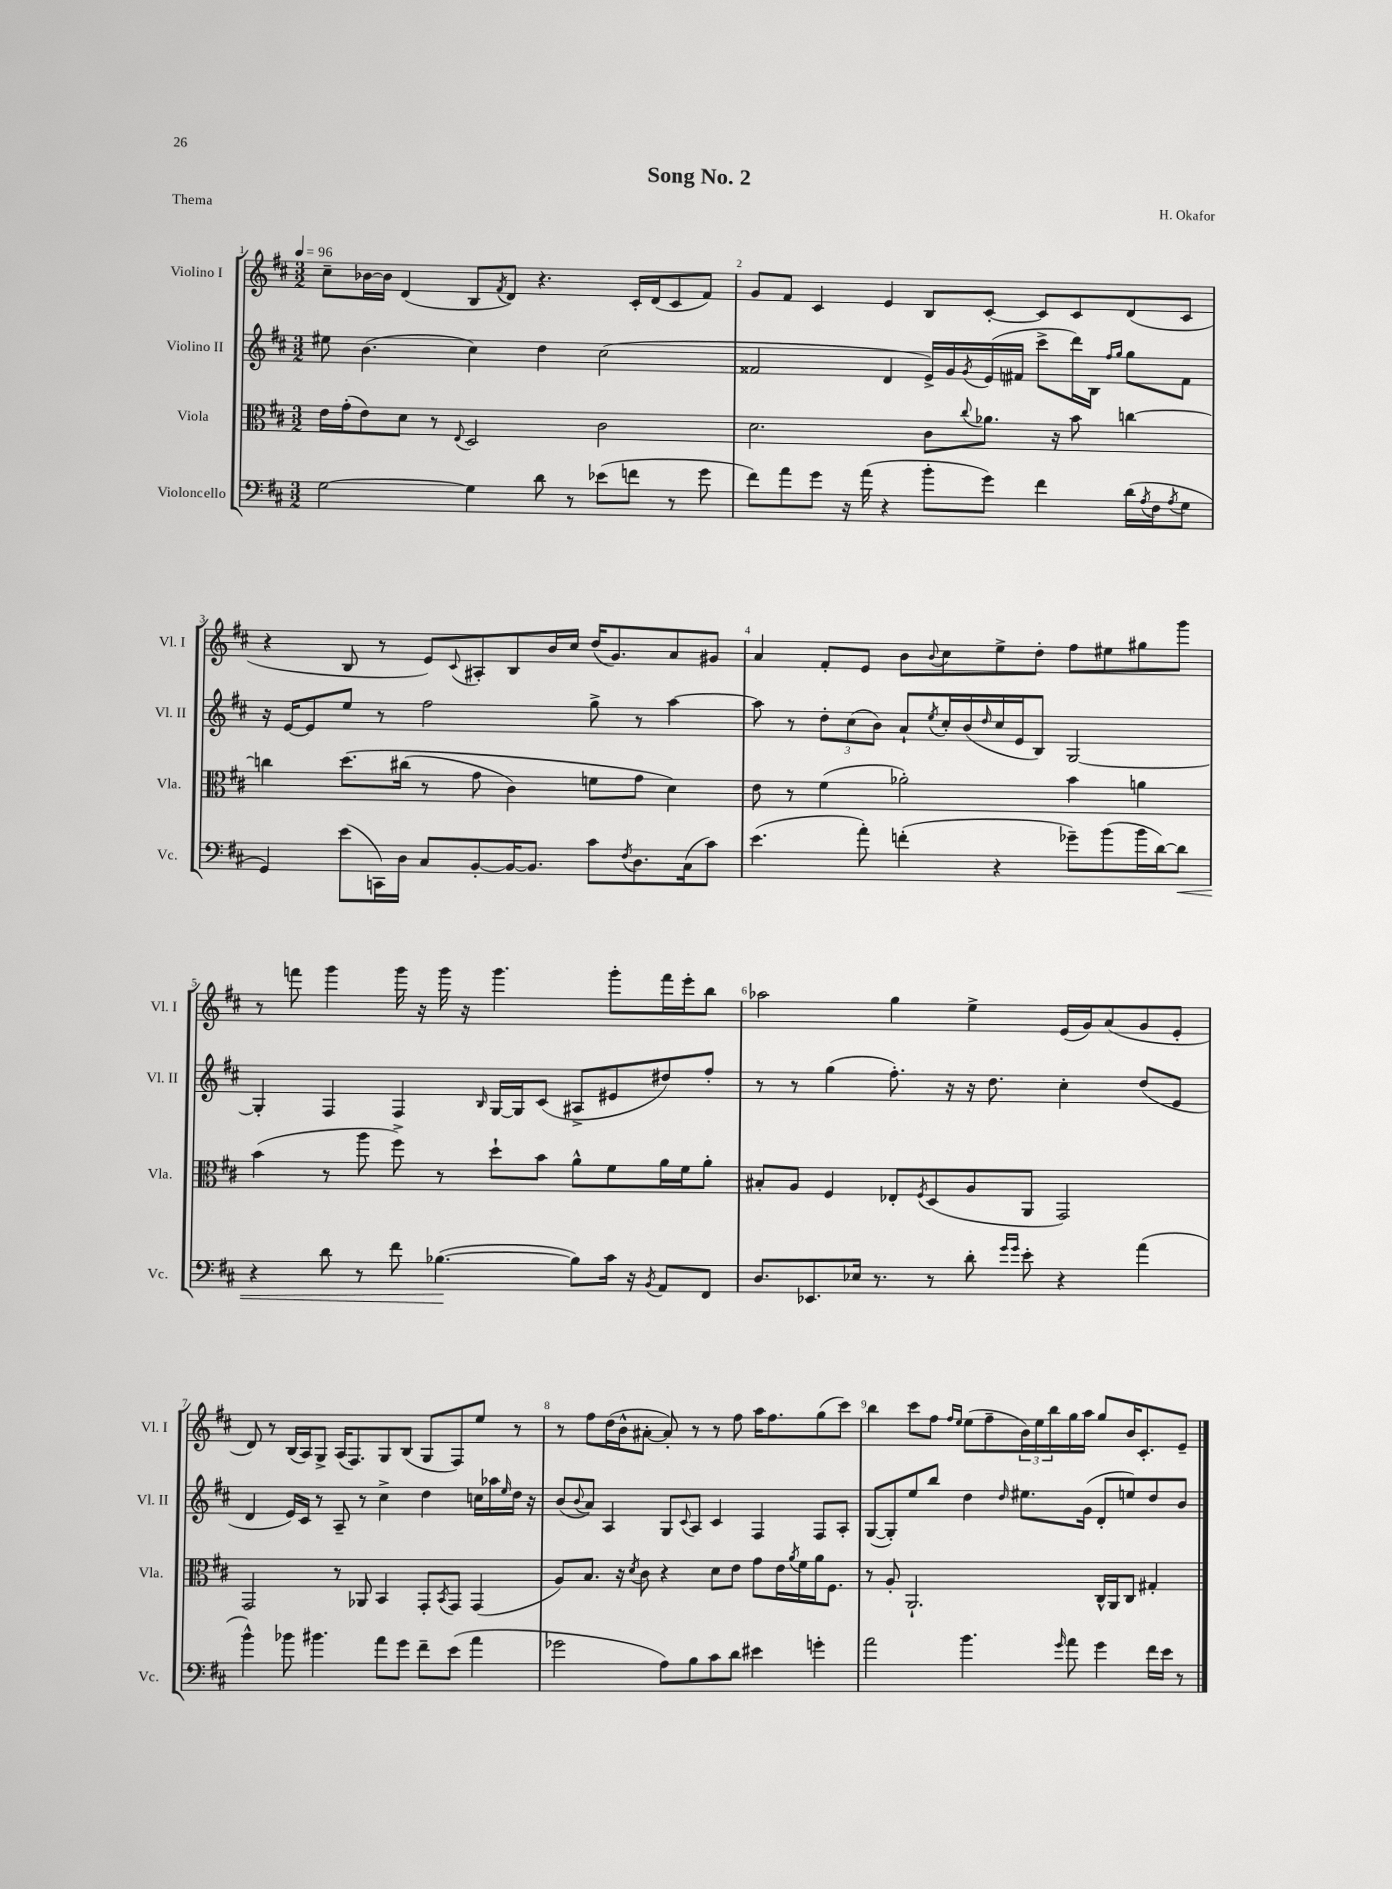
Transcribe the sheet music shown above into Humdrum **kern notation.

**kern	**kern	**kern	**kern
*staff4	*staff3	*staff2	*staff1
*clefF4	*clefC3	*clefG2	*clefG2
*k[f#c#]	*k[f#c#]	*k[f#c#]	*k[f#c#]
*M3/2	*M3/2	*M3/2	*M3/2
*MM96	*MM96	*MM96	*MM96
[2G	16e	8ee#	8cc#~
.	(16g'	.	.
.	8e)	(4.b	[16b-
.	.	.	16b-]
.	8d	.	(4d
.	8r	.	.
.	8qqE	.	.
4G]	2D	4cc#)	8B
.	.	.	8qf#
.	.	.	8d)
8d	.	4dd	4.r
8r	.	.	.
(8e-	2c#	(2cc#	.
8f	.	.	16c#'
.	.	.	(16d
8r	.	.	8c#
8g	.	.	8f#)
=	=	=	=
8f#)	2.d	2f##	8g
8a	.	.	8f#
8g	.	.	4c#
16r	.	.	.
(16a	.	.	.
4r	.	4d	4e
8b'	8c#	16e^)	8B
.	.	16g	.
.	8qqcc#	8qg	.
8g)	8.a-	(16e	[8c#'
.	.	16f#	.
4f#	.	8ccc#^	8c#]
.	16r	.	.
.	8b	16ddd)	8c#
.	.	16B	.
.	.	16qqff#	.
.	.	16qqgg	.
(16d	[4cc	8gg	(8d
8qA	.	.	.
16F#	.	.	.
8qA	.	.	.
8G	.	8f#	8c#
=	=	=	=
4GG)	4cc]	16r	4r
.	.	[16e	.
.	.	8e]	.
(8e	&(8.dd	8ee	8B
16CC)	.	8r	8r
16D	(16cc#	.	.
8C#	8r	2ff#	8e)
.	.	.	8qqc#
[8BB'	8g	.	8A#'
16BB_	4c#)	.	8B
8.BB]	.	.	.
.	.	.	16b
.	.	.	16cc#
8c#	8f	8gg^	(16dd
.	.	.	8.g)
8qF#	.	.	.
8.D	8g	8r	.
.	4d&)	[4aa	8a
(16C#	.	.	.
8c#)	.	.	8g#
=	=	=	=
(4.e	8e	8aa]	4a
.	8r	8r	.
.	(4f#	12dd'	8f#'
.	.	(12cc#	.
8a')	.	.	8e
.	.	12b)	.
(4f'	2a-')	8a`	8b
.	.	8qee	8qqb
.	.	16cc#'	8cc#
.	.	(16b	.
.	.	16qqdd	.
4r	.	16cc#	8ee^
.	.	16e	.
.	.	8B)	8dd'
8g-~)	4b	[2G	8ff#
(8b	.	.	8ee#
16b	4a	.	8gg#
[16d)	.	.	.
8d]	.	.	8ggg
=	=	=	=
4r	(4b	4G']	8r
.	.	.	8fff
8d	8r	4F#	4ggg
8r	8aa	.	.
8f#	8ff#^)	4F#	16ggg
.	.	.	16r
([4.B-	8r	.	16ggg
.	.	.	16r
.	.	16qqB	.
.	8dd`	[16G	4.ggg
.	.	16G]	.
.	8b	(8c#	.
8B-])	8a^^	8A#^	.
16c#	8f#	8e#	8ggg'
16r	.	.	.
8qBB	.	.	.
8AA	16a	8dd#)	16fff
.	16f#	.	16eee'
8FF#	8a'	8ff#'	8bb
=	=	=	=
8.D	8B#'	8r	2aa-
.	8A	8r	.
8.EE-	.	.	.
.	4F#	(4gg	.
16E-	.	.	.
8.r	.	.	.
.	8E-'	8.ff#')	4gg
.	8qF#	.	.
8r	(8D	.	.
.	.	16r	.
8d'	8A	16r	4ee^
.	.	8.dd	.
16qqg	.	.	.
16qqg	.	.	.
8e'	8AA	.	.
4r	2GG)	4cc#'	(16e
.	.	.	16g)
.	.	.	(8a
(4a	.	(8dd	8g
.	.	8e	8e'
=	=	=	=
4b^^)	2GG	4d	8d)
.	.	.	8r
8b-	.	16e)	(16B
.	.	16c#	16A)
4.b#	.	8r	8G^
.	8r	8A~	(16A
.	.	.	8.F#)
.	8AA-	8r	.
8a	4BB	4cc#^	8G
8g	.	.	(8B
8f#~	8GG'	4dd	8G
.	8qBB	.	.
(8e	8GG	.	8F#)
4a	(4GG	16cc	8ee
.	.	16aa-	.
.	.	16qqee	.
.	.	16dd	8r
.	.	16r	.
=	=	=	=
2g-	8A)	(8b	8r
.	.	8qqb	.
.	8.B	8a)	8ff#
.	.	4A	(16dd
.	16r	.	16b^^
.	8qd	.	.
.	8c#	.	[8a#'
8A)	4r	8G	8a#'])
.	.	8qqc#	.
8B	.	8A	8r
8c#	8d	4c#	8r
8d	8e	.	8ff#
4e#	8g	4F#	16aa
.	.	.	8.ff#
.	16e	.	.
.	8qa	.	.
.	16f#	.	.
4g'	16a	8F#	(8gg
.	8.F#	.	.
.	.	8A'	8ccc#)
=	=	=	=
2a	8r	([8G	4bb
.	8A'	8G'])	.
.	2.AA`	8ee	8ccc#
.	.	8bb	8ff#
.	.	.	16qqff#
.	.	.	16qqee
4.b	.	4dd	(8ee
.	.	.	8ff#~
.	.	16qqdd	.
.	.	8.ee#	24b)
.	.	.	24ee
.	.	.	24bb
16qqg	.	.	.
8a	.	.	16gg
.	.	(16g	16aa
4g	16C#^^	8d'	8gg
.	16AA	.	.
.	8C#	8ee)	16b
.	.	.	8.c#'
16f#	4G#'	8dd	.
16e	.	.	.
8r	.	8b	8e~
==	==	==	==
*-	*-	*-	*-
